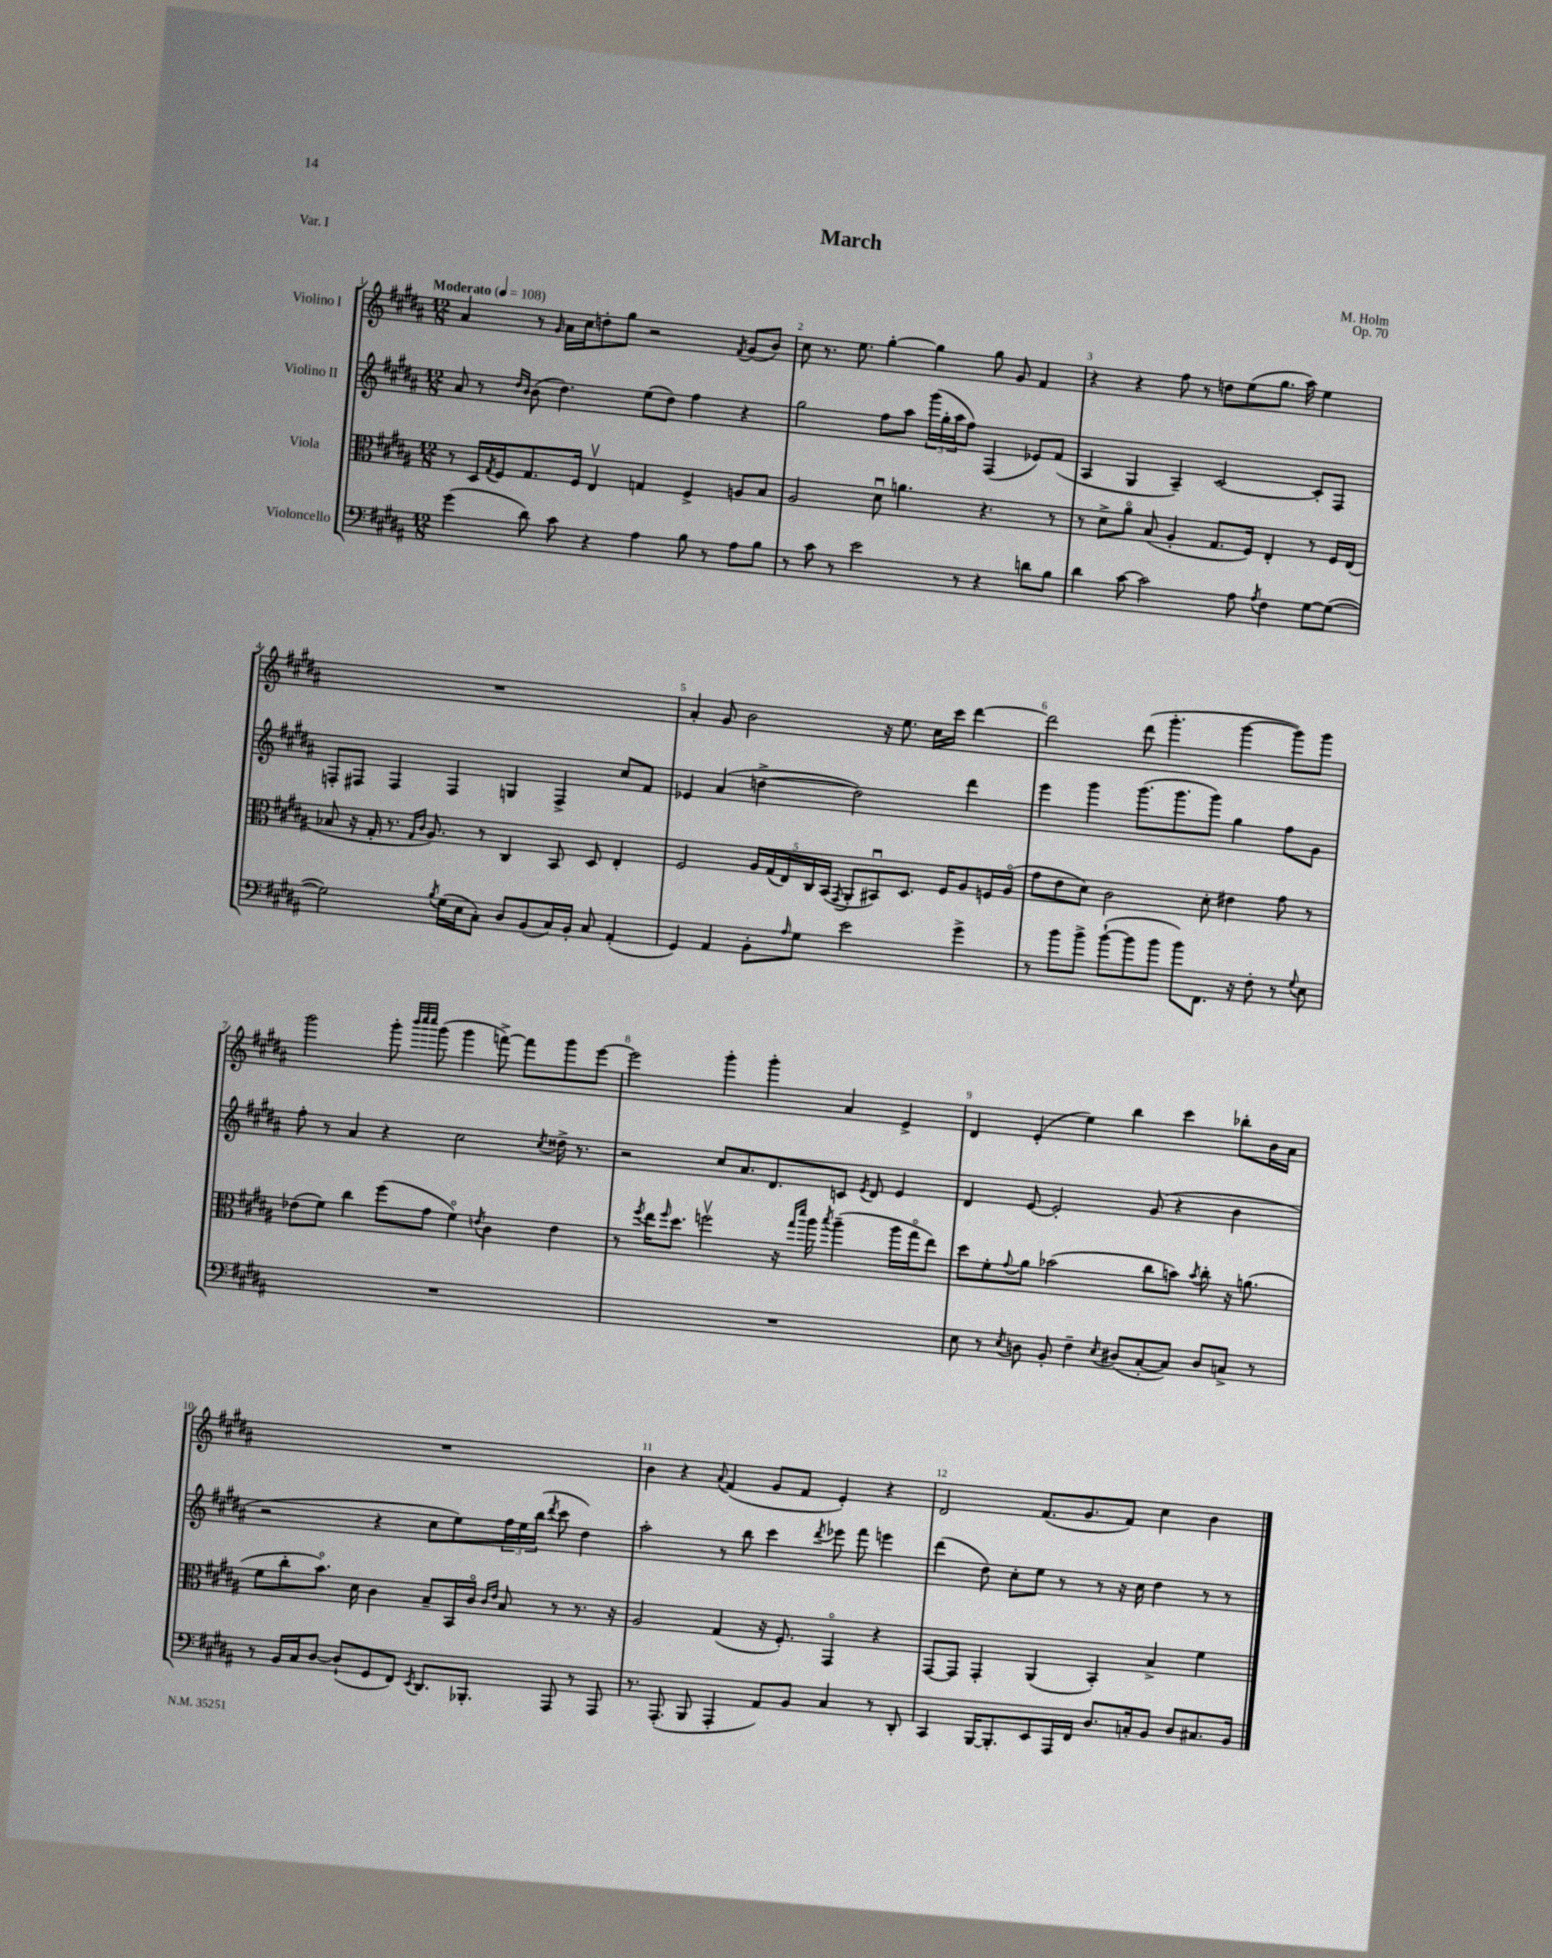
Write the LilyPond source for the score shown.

\header { title = "March" composer = "M. Holm" opus = "Op. 70" piece = "Var. I" }
<<
\new StaffGroup <<
\new Staff = "s0" \with { instrumentName = "Violino I" } {
    \clef treble \key b \major \numericTimeSignature \time 12/8 \tempo "Moderato" 4 = 108
    ais'4 r8 \grace { gis'16 } ais'16 cis''16 d''8-. gis''8 r2 \acciaccatura { fis'8 } gis'8( b'8) |
    cis''8 r8. e''8. gis''4~-. gis''4 gis''8 gis'8 fis'4 |
    r4 r4 fis''8 r8 d''8 e''8( gis''8. ais''16) e''4 |
    R1. |
    ais'4-. gis'8 b'2 r16 e''8. cis''16 cis'''16 dis'''4~ |
    dis'''2 dis'''8( gis'''4.-. gis'''4~ gis'''8) gis'''8 |
    gis'''2 gis'''8-. \grace { b'''32 cis''''32 cis''''32 } gis'''8( gis'''4 f'''8~->) f'''8 gis'''8 e'''8~ |
    e'''2 gis'''4-. gis'''4-. ais'4 e'4-> |
    dis'4 e'4-.( e''4) b''4 cis'''4 bes''8-. b'16 ais'16 |
    R1. |
    b'4 r4 \appoggiatura { ais'8 } fis'4( gis'8 fis'8 e'4-.) r4 |
    dis'2 fis'8.( gis'8. fis'8) cis''4 b'4 \bar "|." |
}
\new Staff = "s1" \with { instrumentName = "Violino II" } {
    \clef treble \key b \major \numericTimeSignature \time 12/8
    ais'8 r8 \grace { dis''16 b'16 } b'8( dis''4.) e''8( dis''8) fis''4 r4 |
    gis''2 fis''8 ais''8 \tuplet 3/2 { gis'''16( gis''16-. ais''16 } fis''8) fis4( ees'8) fis'8( |
    ais4 gis4 ais4--) cis'2~ cis'8-. fis8 |
    f8-. fis8 fis4 fis4 g4 fis4-> cis''8 fis'8 |
    ees'4 ais'4( d''4~-> d''2) dis'''4 |
    e'''4 gis'''4 gis'''8.( gis'''8. gis'''8) gis''4 fis''8 gis'8 |
    fis''8-. r8 ais'4 r4 cis''2 \acciaccatura { cis''8 } disis''16-> r8. |
    r2 cis''8 ais'8. dis'8. c'8 \acciaccatura { e'8 } dis'8 e'4 |
    dis'4 e'8~ e'2-. gis'8( r4 b'4 |
    r2 r4 cis''8 e''8) \tuplet 3/2 { fis''16 e''16 b''16( } \acciaccatura { dis'''8 } cis'''8 dis''4) |
    ais''2-. r8 b''8 cis'''4 \acciaccatura { dis'''8 } ees'''8 fis'''8 e'''4 |
    dis'''4( dis''8) cis''8-. e''8 r8 r8 r16 cis''16 dis''4 r8 r8 \bar "|." |
}
\new Staff = "s2" \with { instrumentName = "Viola" } {
    \clef alto \key b \major \numericTimeSignature \time 12/8
    r8 dis16 \acciaccatura { gis8 } fis16 gis8. fis16 e4\upbow g4 fis4-> a8 b8 |
    ais2 dis'8\downbow a'4. r4. r8 |
    r8 dis'8-> ais'8\flageolet b8( ais4-. gis8. fis16) e4-. r8 fis16 e16( |
    bes8 r16 gis16-. r8. \grace { gis16 cis'16 } ais8.) r8 cis4 b,8 dis8 e4-. |
    fis2 \tuplet 5/4 { ais16 gis16( e16) cis16 b,16( } \acciaccatura { gis,8 } ais,8-. bis,8\downbow) dis8. fis16 ais8 f16 ais16\flageolet( |
    gis'8 e'8 dis'8) cis'2 dis'8-. eis'4 gis'8 r8 |
    ees'8( fis'8) cis''4 fis''8( gis'8 fis'4\flageolet) \acciaccatura { e'8 } cis'4 e'4 |
    r8 \acciaccatura { fis''8 } e''16 \grace { fis''16 } dis''8. f''2\upbow r16 \grace { gis''16 dis'''16 } ais''16 \acciaccatura { b''8 } ais''4--( ais''16 gis''16\flageolet e''8) |
    dis''8 fis'8-. \appoggiatura { gis'8 } ais'8 bes'2( cis''8 b'8) \acciaccatura { b'8 } cis''8-. r16 a'8.( |
    fis'8 cis''8-. b'8.\flageolet) dis'16 cis'4 b8-- b,16 cis'16\flageolet \grace { cis'16 e'16 } b8 r8 r8. r16 |
    ais2 gis4( r16 fis8.-.) gis,4\flageolet r4 |
    gis,8~ gis,8 gis,4-. ais,4( b,4-.) b4-> fis'4 \bar "|." |
}
\new Staff = "s3" \with { instrumentName = "Violoncello" } {
    \clef bass \key b \major \numericTimeSignature \time 12/8
    gis'4( dis'8) cis'8 r4 ais4 b8 r8 ais8 b8 |
    r8 cis'8 r8 e'2 r8 r4 d'8 b8 |
    dis'4 cis'8~ cis'2 ais8 \acciaccatura { ais8 } fis4 gis8~ gis8~( |
    gis2) \acciaccatura { b8 } gis16( e16 cis8-.) dis8 b,8( cis16) b,16-. cis8 ais,4-.( |
    gis,4) ais,4 b,8-. \grace { ais16 } gis8 e'2 gis'4-> |
    r8 b'8 b'8-> b'8~-!( b'8 b'8 b'8) fis,8. r16 fis8-. r8 \appoggiatura { gis8 } e8 |
    R1. |
    R1. |
    e8 r8 \acciaccatura { e8 } d8 b,8-. fis4-- \acciaccatura { e8 } dis8( cis8~-. cis8) dis8 c8-> r8 |
    r8 b,16 cis16 dis8~ dis8-!( gis,8 fis,8) \acciaccatura { e,8 } dis,8. bes,,8.-. ais,,8 r8 ais,,8 |
    r8. ais,,8.-.( b,,8 ais,,4-. ais,8) b,8 cis4 r8 dis,8-. |
    cis,4 b,,16~ b,,8.-. e,8 ais,,16 fis,16 dis8. c16-. b,8 dis8 cis8. b,16 \bar "|." |
}
>>
>>
\layout { \context { \Score \override BarNumber.break-visibility = ##(#f #t #t) barNumberVisibility = #all-bar-numbers-visible } }
